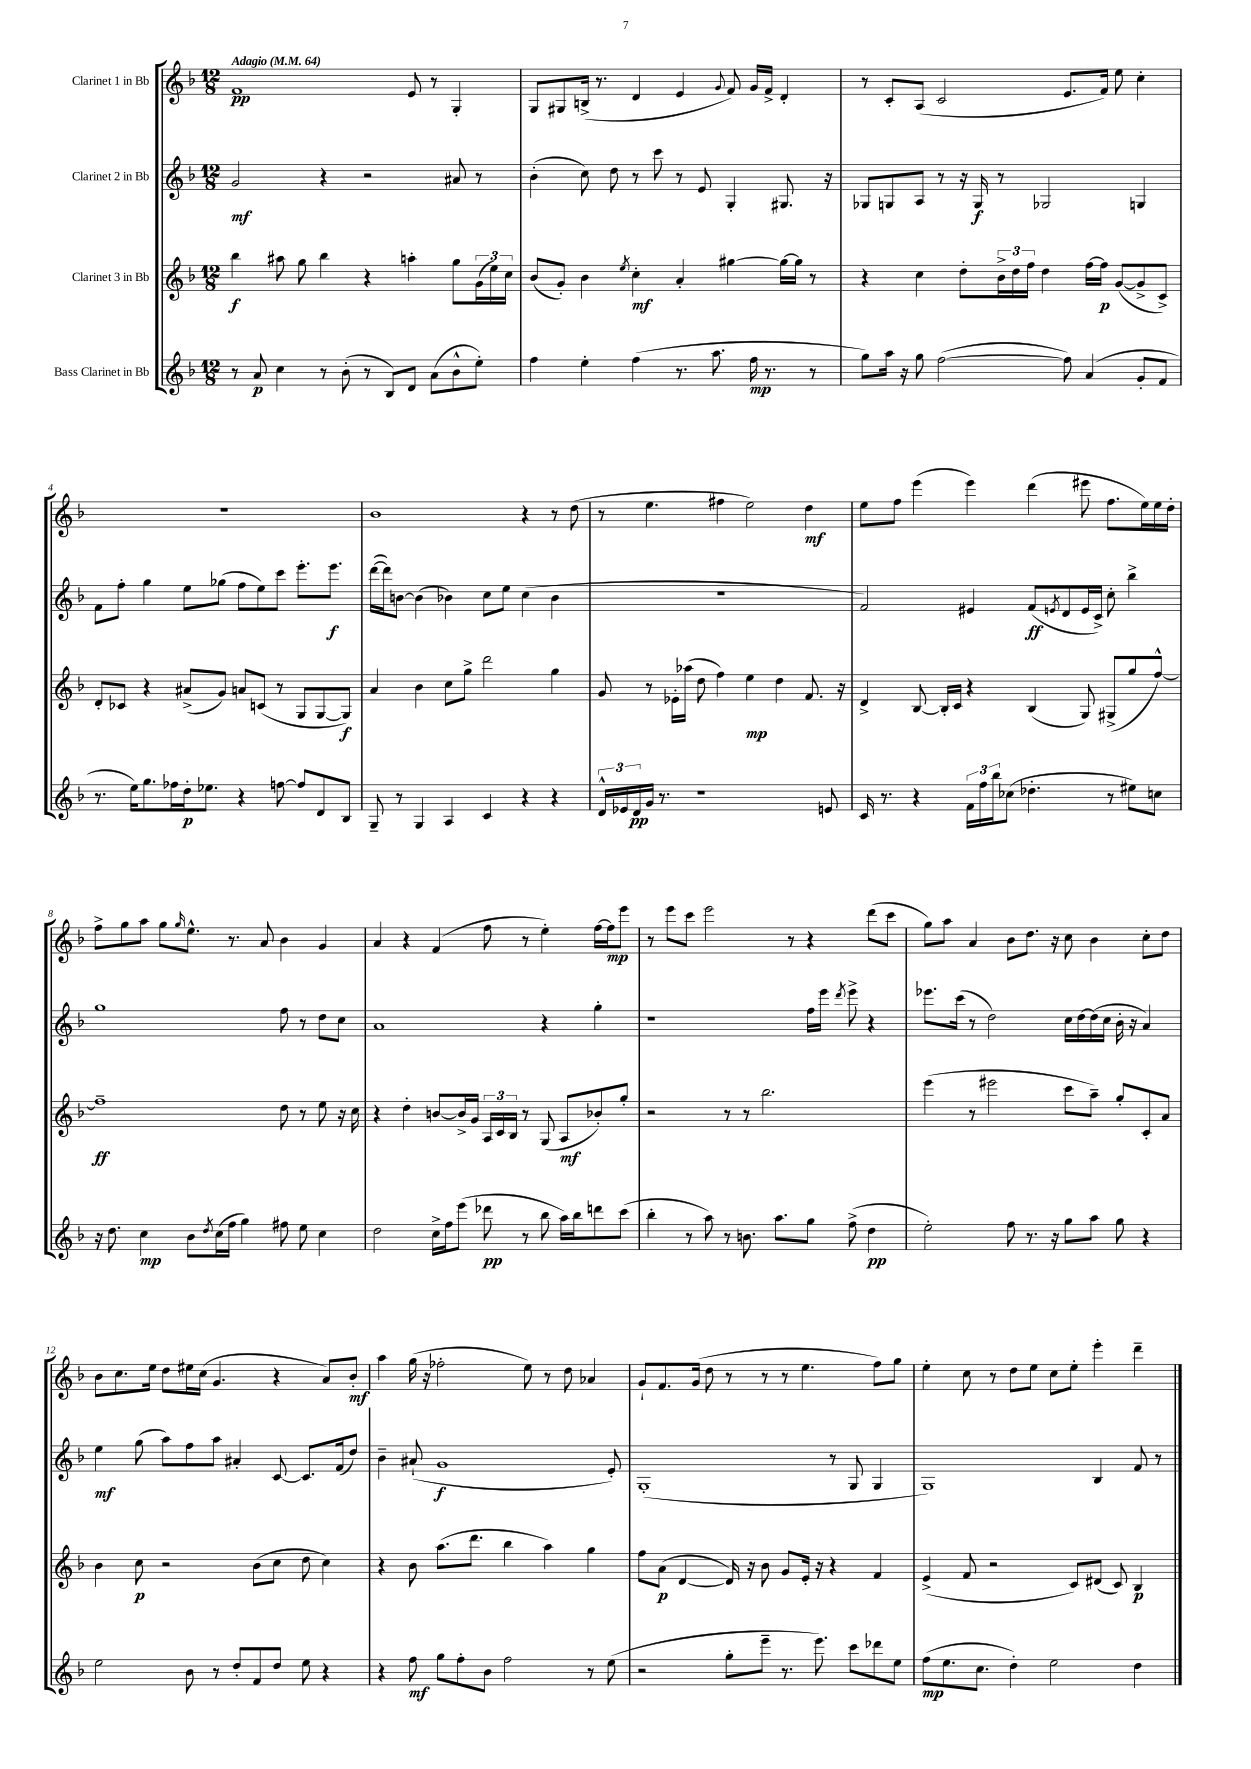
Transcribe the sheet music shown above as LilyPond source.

<<
\new StaffGroup <<
\new Staff = "s0" \with { instrumentName = "Clarinet 1 in Bb" } {
    \clef treble \key f \major \numericTimeSignature \time 12/8 \tempo "Adagio" 4 = 64
    f'1\pp e'8 r8 g4-. |
    g8 gis8 b16->( r8. d'4 e'4 \appoggiatura { g'8 } f'8) g'16 f'16-> d'4-. |
    r8 c'8-. a8( c'2 e'8. f'16) e''8 c''4-. |
    R1. |
    bes'1 r4 r8 d''8( |
    r8 e''4. fis''4 e''2) d''4\mf |
    e''8 f''8 e'''4( e'''4) d'''4( eis'''8 f''8. e''16) e''16 d''16-. |
    f''8-> g''8 a''8 g''8 \grace { g''16 } e''8.-^ r8. a'8 bes'4 g'4 |
    a'4 r4 f'4( f''8 r8 e''4-.) f''16~ f''16\mp e'''8 |
    r8 e'''8 c'''8 e'''2 r8 r4 d'''8( c'''8 |
    g''8) a''8 a'4 bes'8 d''8. r16 c''8 bes'4 c''8-. d''8 |
    bes'8 c''8. e''16 d''8 eis''16 c''16( g'4. r4 a'8) bes'8-.\mf |
    a''4 g''16( r16 fes''2-. e''8) r8 d''8 aes'4 |
    g'8-! f'8. g'16( d''8 r8 r8 r8 e''4. f''8) g''8 |
    e''4-. c''8 r8 d''8 e''8 c''8 e''8-. e'''4-. d'''4-- \bar "|." |
}
\new Staff = "s1" \with { instrumentName = "Clarinet 2 in Bb" } {
    \clef treble \key f \major \numericTimeSignature \time 12/8
    g'2\mf r4 r2 ais'8 r8 |
    bes'4-.( c''8) d''8 r8 c'''8 r8 e'8 g4-. gis8. r16 |
    ges8 g8 a8 r8 r16 g16\f r8 ges2 g4 |
    f'8 f''8-. g''4 e''8 ges''8( f''8 e''8) c'''8 e'''8.-. e'''8.\f |
    d'''16~( d'''16) b'8~ b'4( bes'4) c''8 e''8 c''4( bes'4 |
    R1. |
    f'2) eis'4 f'8\ff( \acciaccatura { e'8 } d'8 e'16 c'16->) c''8-. bes''4-> |
    g''1 f''8 r8 d''8 c''8 |
    a'1 r4 g''4-. |
    r1 f''16 e'''16 \acciaccatura { d'''8 } e'''8-> r4 |
    ees'''8. c'''16( r8 d''2) c''16 d''16~ d''16( c''16 bes'16-. r16 a'4) |
    e''4\mf g''8( a''8) f''8 a''8 ais'4-. c'8~ c'8. f'16( d''8) |
    bes'4-- ais'8-!( g'1\f e'8-.) |
    g1-.( r8 g8 g4 |
    g1) bes4 f'8 r8 \bar "|." |
}
\new Staff = "s2" \with { instrumentName = "Clarinet 3 in Bb" } {
    \clef treble \key f \major \numericTimeSignature \time 12/8
    bes''4\f ais''8 g''8 bes''4 r4 a''4-. g''8 \tuplet 3/2 { g'16( e''16) c''16 } |
    bes'8( g'8-.) bes'4 \acciaccatura { e''8 } c''4-.\mf a'4-. gis''4~ gis''16~ gis''16 r8 |
    r4 c''4 d''8-. \tuplet 3/2 { bes'16-> d''16 f''16 } d''4 f''16~ f''16\p g'8~( g'8-> c'8->) |
    d'8-. ces'8 r4 ais'8->( g'8) a'8 c'8( r8 g8 g8~ g8\f) |
    a'4 bes'4 c''8 g''8-> d'''2 g''4 |
    g'8 r8 ees'16-. aes''16( d''8 f''4) e''4\mp d''4 f'8. r16 |
    d'4-> bes8~ bes16-. c'16 r4 bes4( g8) gis8->( g''8 f''8~-^) |
    f''1--\ff d''8 r8 e''8 r16 c''16 |
    r4 d''4-. b'8~ b'16-> g'16 \tuplet 3/2 { a16 c'16 bes16 } r8 g8( a8\mf bes'8-.) g''8-. |
    r2 r8 r8 bes''2. |
    e'''4( r8 eis'''2 c'''8 a''8--) g''8-. c'8-. a'8 |
    bes'4 c''8\p r2 bes'8( c''8 d''8 c''4) |
    r4 bes'8 a''8.( d'''8. bes''4 a''4) g''4 |
    f''8 a'8\p( d'4~ d'16) r16 bes'8 g'8 e'16-. r16 r4 f'4 |
    e'4->( f'8 r2 c'8) dis'8( c'8) bes4\p \bar "|." |
}
\new Staff = "s3" \with { instrumentName = "Bass Clarinet in Bb" } {
    \clef treble \key f \major \numericTimeSignature \time 12/8
    r8 a'8\p c''4 r8 bes'8-.( r8 bes8) d'8 a'8( bes'8-^ e''8-.) |
    f''4 e''4-. f''4( r8. a''8. f''16\mp r8. r8 |
    g''8) a''16 r16 g''8 f''2~( f''8) a'4( g'8-. f'8 |
    r8. e''16) g''8. fes''16 d''16-.\p ees''8. r4 f''8~ f''8 d'8 bes8 |
    g8-- r8 g4 a4 c'4 r4 r4 |
    \tuplet 3/2 { d'16-^ ees'16 d'16\pp } g'16 r8. r1 e'8 |
    c'16 r8. r4 \tuplet 3/2 { f'16 f''16 bes''16 } ces''8( des''4.-. r8 eis''8) c''8 |
    r16 d''8. c''4\mp bes'8 \acciaccatura { d''8 } c''16( f''16 g''4) fis''8 e''8 c''4 |
    d''2 c''16-> f''16 e'''8( des'''8\pp r8 bes''8 a''16) bes''16 d'''8 c'''8( |
    bes''4-. r8 a''8) r8 b'8. a''8. g''8 f''8->( d''4\pp |
    e''2-.) f''8 r8. r16 g''8 a''8 g''8 r4 |
    e''2 bes'8 r8 d''8-. f'8 d''8 e''8 r4 |
    r4 f''8\mf g''8 f''8-. bes'8 f''2 r8 e''8( |
    r2 g''8-. e'''8-- r8. e'''8.) c'''8 des'''8 e''8 |
    f''8\mp( e''8. c''8. d''4-.) e''2 d''4 \bar "|." |
}
>>
>>
